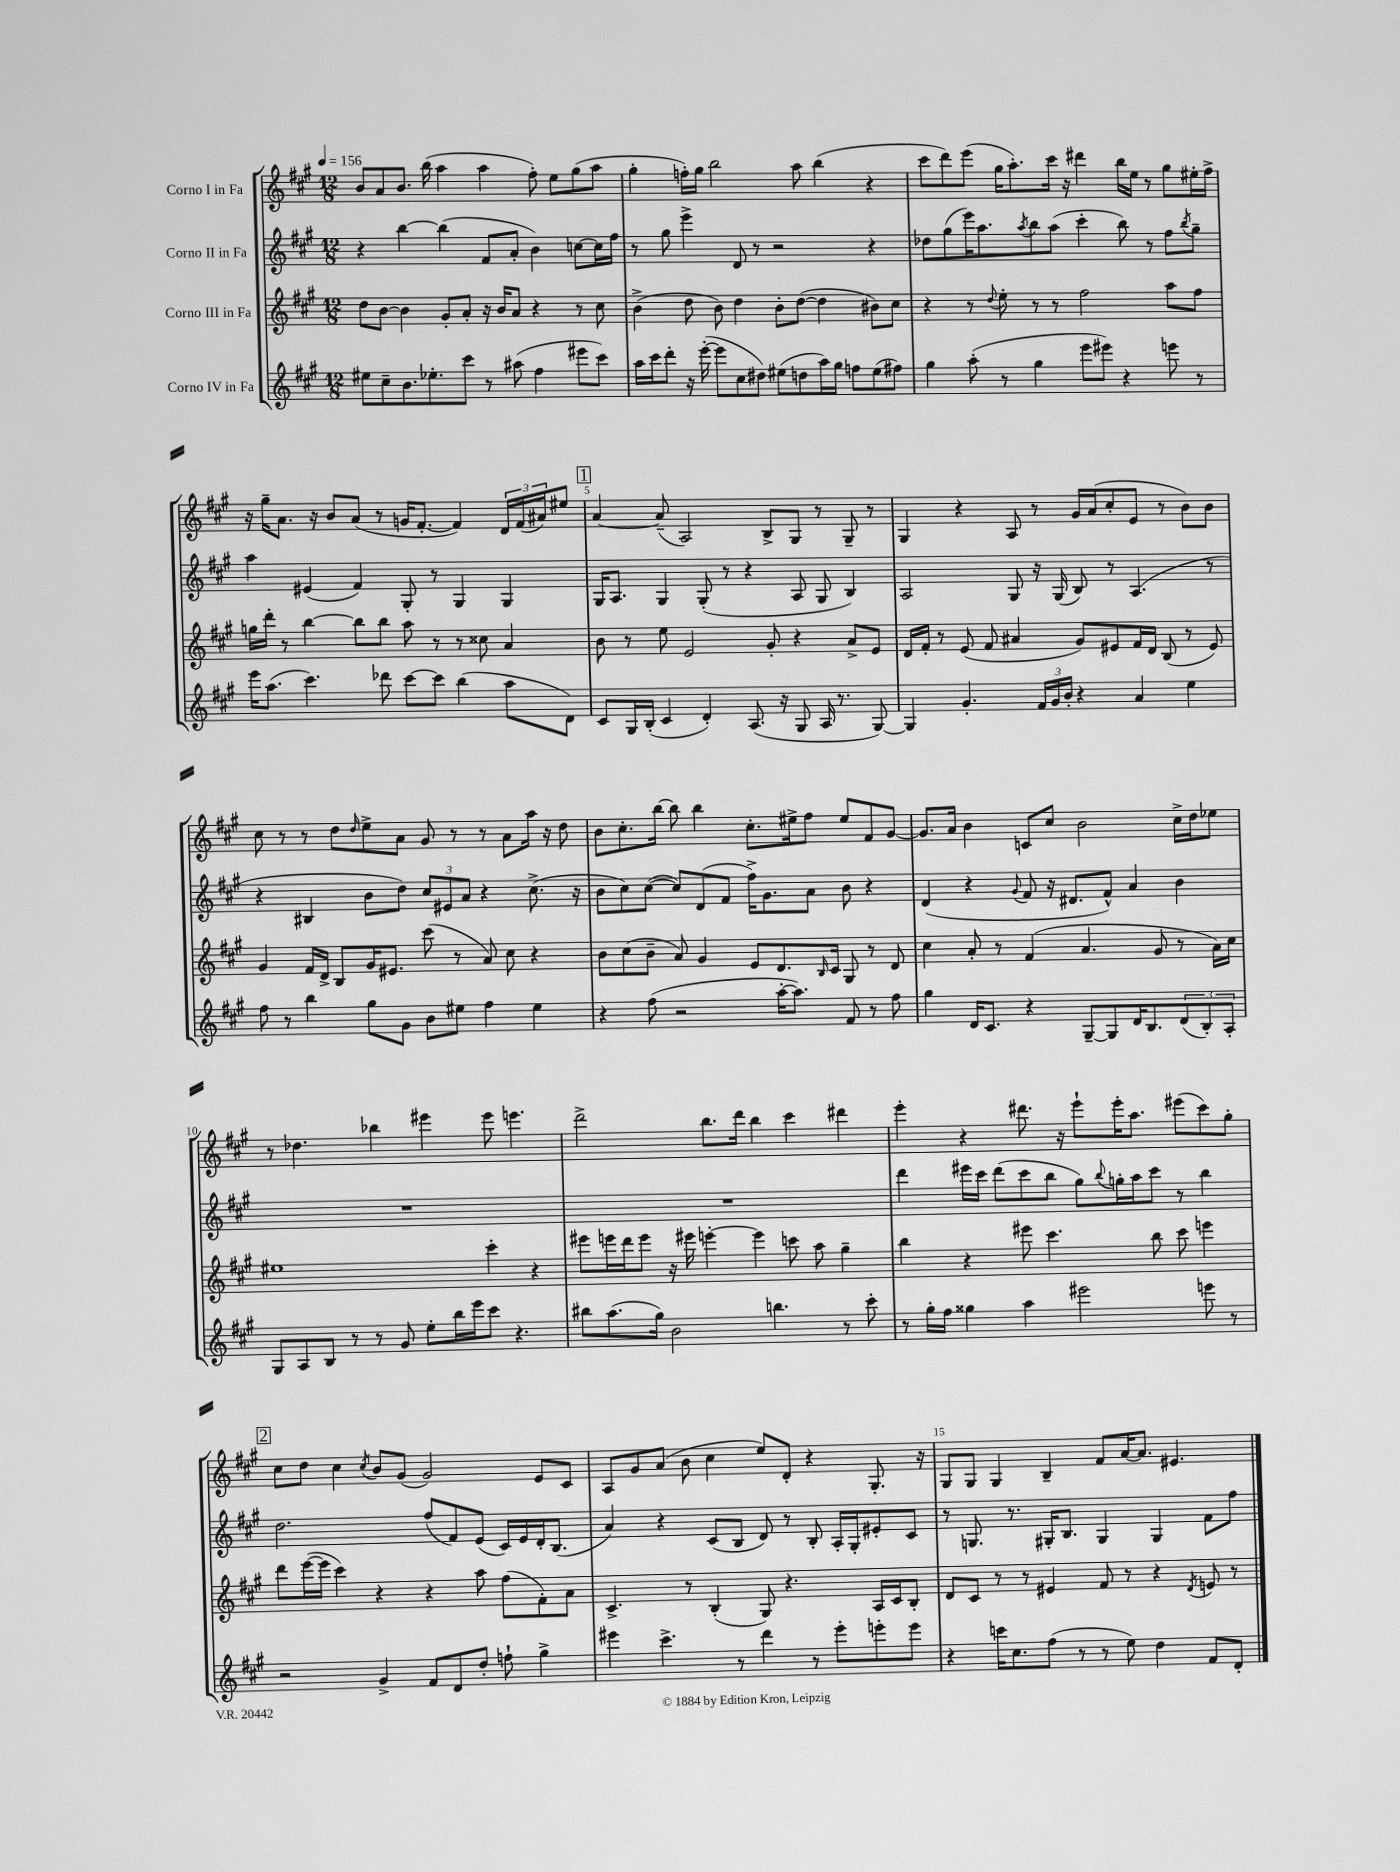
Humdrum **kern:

**kern	**kern	**kern	**kern
*part4	*part3	*part2	*part1
*staff4	*staff3	*staff2	*staff1
*I"Corno IV in Fa	*I"Corno III in Fa	*I"Corno II in Fa	*I"Corno I in Fa
*clefG2	*clefG2	*clefG2	*clefG2
*k[f#c#g#]	*k[f#c#g#]	*k[f#c#g#]	*k[f#c#g#]
*M12/8	*M12/8	*M12/8	*M12/8
*MM156	*MM156	*MM156	*MM156
=1	=1	=1	=1
8ee#X\L	8dd\L	4r	8b/L
8cc#~\	[8b\J	.	8a/
8.b\	4b\]	[4bb\	8.b/J
8.ee-X'\	.	.	(16bb\
.	8g#'/L	(4bb\]	4aa\
8ccc#\J	8a'/J	.	.
8r	16r	8f#/L	4aa\
.	16b/KL	.	.
(8aa#X\	8a/J	8a'/J	.
4ff#\	4r	4b\)	8ff#'\)
.	.	.	8ee\L
8eee#X\L	8r	[8ccn\L	(8gg#\
8ccc#\J)	8cc#\	16cc\L]	8aa\J
.	.	16ff#\JJ	.
=2	=2	=2	=2
16aa\LL	(4b^\	8r	4gg#'\
16ccc#\J	.	.	.
8ddd'\J	.	8gg#\	.
16r	8dd\	4eee^\	16ffn'\LL)
([16eee'\	.	.	16gg#\JJ
8eee\L]	8b\)	.	2bb\
8cc#\	4dd\	8d/	.
8dd#X\J)	.	8r	.
(8ee#X\L	8b'\L	2r	.
8ddn\	([8dd\J	.	8aa\
16aa\L)	4dd\]	.	(4bb\
16gg#\JJ	.	.	.
8ffn\L	.	.	.
(8ee#\	8b#X\L)	4r	4r
8ff#X\J)	8cc#\J	.	.
=3	=3	=3	=3
4gg#\	4r	8dd-X\L	8ccc#\L
.	.	(8gg#\	8ddd\)
(8aa'\	8r	16eee\K)	(8eee\J
.	.	8.aa\	.
.	8qqdd/	.	.
8r	8ee'\	.	16gg#\KL
.	.	.	8.aa'\)
.	.	8qaa/	.
4gg#\	8r	8bb\	.
.	8r	(8aa\J	16ccc#\Jk
.	.	.	16r
8eee\L	2ff#\	4ccc#'\	4ddd#X\
8eee#X\J)	.	.	.
4r	.	8bb\)	16bb\LL
.	.	.	16ee\JJ
.	.	8r	8r
8eeen\	8aa\L	8ff#\L	8gg#\L
.	.	8qbb/	.
8r	8ff#\J	8gg#~\J	16ee#X'\L
.	.	.	16ff#^\JJ
!!LO:LB:g=z
=4	=4	=4	=4
16eee\KL	16ggn\LL	4aa\	16r
(8.aa\J	16ddd'\JJ	.	16gg#~\KL
.	8r	.	8.a\J
4.ccc#\)	[4bb\	(4e#X/	.
.	.	.	16r
.	.	.	8b/L
.	8bb\L]	4f#/)	(8a/J
8ddd-X\	8bb\J	.	8r
[8ccc#\L	8aa\	8G#'/	16gn/KL
.	.	.	[8.f#'/J
8ccc#\J]	8r	8r	.
(4bb\	8r	4G#/	4f#/])
.	8cc##X\	.	.
8aa\L	4a/	4G#/	24d/LL
.	.	.	(24f#/
.	.	.	24a#X/J)
8d\J)	.	.	8ee#X/J
!!LO:REH:place=s1:t=1
=5	=5	=5	=5
8c#/L	8b\	16G#/KL	[4a/
.	.	8.A/J	.
16G#/L	8r	.	.
(16B'/JJ	.	.	.
4c#/	8ee\	4G#/	(8a~/]
.	2e/	.	2A/)
4d'/)	.	(8G#'/	.
.	.	8r	.
(8.A/	.	4r	.
.	8g#'/	.	8B^/L
16r	.	.	.
8G#/	4r	8A/	8G#/J
16A/	.	8G#/	8r
8.r	.	.	.
.	8a^/L	4B/)	8G#~/
[8G#/)	8e/J	.	8r
=6	=6	=6	=6
4G#/]	16d/LL	2A/	4G#/
.	16f#'/JJ	.	.
.	8r	.	.
4.g#'/	(8e/	.	4r
.	8f#/	.	.
.	4a#X/	8G#/	8A/
24f#/LL	.	16r	8r
24g#/	.	.	.
.	.	(16G#/	.
24b'/JJ	.	.	.
4r	8g#/L)	8B/)	16g#/LL
.	.	.	(16a/J
.	8e#X/	8r	8cc#'/
4a/	16f#/L	(4.A/	8e/J
.	16d/JJ	.	.
.	(8B/	.	8r
4ee\	8r	.	8b\L)
.	8e#/)	8r	8b\J
!!LO:LB:g=z
=7	=7	=7	=7
8ff#\	4g#/	4r	8cc#\
8r	.	.	8r
4bb\	16f#/LL	4B#X/	8r
.	16d^/JJ	.	.
.	8B/L	.	8dd\L
.	.	.	16qqdd/
8gg#\L	16g#/K	8b\L	8ee^\
.	8.e#X/J	.	.
8g#\J	.	8dd\J)	8a\J
8b\L	(8ccc#\	12cc#/L	8g#/
.	.	12e#X/	.
8ee#X\J	8r	.	8r
.	.	12a/J	.
4ff#\	8a/)	4r	8r
.	8cc#\	.	8a\L
4ee#\	4r	(8.cc#^\	16aa\Jk
.	.	.	16r
.	.	.	8dd\
.	.	16r	.
=8	=8	=8	=8
4r	8b\L	8b\L	8b\L
.	(8cc#\	8cc#\)	8.cc#'\
(8ff#\	8b~\J	([8cc#\J	.
.	.	.	[16bb\Jk
2r	8a/)	8cc#/L])	8bb\]
.	4g#/	(8d/	4bb\
.	.	8f#/J	.
.	8e/L	16ff#^\KL)	8.cc#'\L
.	.	8.g#\	.
[16aa'\KL	8.d/	.	.
8.aa\J])	.	.	16ee#X^\k
.	.	8a\J	8ff#\J
.	16qqB/	.	.
.	16c#/Jk	.	.
8f#/	8G#/	8b\	8ee#/L
8r	8r	4r	8f#/
8ff#\	8d/	.	[8g#/J
=9	=9	=9	=9
4gg#\	4cc#\	(4d/	8.g#/L]
.	.	.	16a/Jk
16d/KL	8a'/	4r	4b\
8.c#/J	.	.	.
.	8r	.	.
.	.	8qqg#/	.
4r	(4f#/	8f#/	8cn/L
.	.	16r	8cc#/J
.	.	8.d#X/L	.
[8G#~/L	4.a/	.	2b\
8G#/]	.	8f#^^/J)	.
16d/K	.	4a/	.
8.B/	.	.	.
.	8g#/	.	.
(12d/	8r	4b\	16cc#^\LL
.	.	.	16dd\J
12B'/)	.	.	.
.	16a\LL)	.	8ee-X\J
12A'/J	.	.	.
.	16cc#\JJ	.	.
!!LO:LB:g=z
=10	=10	=10	=10
8G#/L	1ee#X	1.r	8r
8A/	.	.	4.dd-X\
8B/J	.	.	.
8r	.	.	.
8r	.	.	4bb-X\
8g#/	.	.	.
8ee'\L	.	.	4eee#X\
16bb\L	.	.	.
16eee\J	.	.	.
8ccc#\J	4ccc#'\	.	8eee#\
4.r	.	.	4.eeen\
.	4r	.	.
=11	=11	=11	=11
8bb#X\L	8eee#X\L	1.r	2ddd^\
(8.aa\	16eeen\L	.	.
.	16ddd\J	.	.
.	8eee\J	.	.
16gg#\Jk)	.	.	.
2b\	16r	.	.
.	16eee#X\	.	.
.	[4eeen'\	.	8.bb\L
.	.	.	16ddd\Jk
.	4eee\]	.	4bb\
4.bbn\	.	.	.
.	8cccn\	.	4ccc#\
.	8aa\	.	.
8r	4gg#~\	.	4ddd#X\
8ccc#'\	.	.	.
=12	=12	=12	=12
8r	4bb\	4ddd\	4eee'\
16gg#'\LL	.	.	.
16ff#\JJ	.	.	.
4gg##X\	4r	16eee#X\LL	4r
.	.	16ccc#\JJ	.
.	.	(8ddd\L	.
4aa\	8eee#X\	8ccc#\	8.ddd#X\
.	4.ccc#\	8bb\J	.
.	.	.	16r
2eee#X\	.	8gg#\L)	8eee`\L
.	.	8qqbb/	.
.	.	16ggn'\L	16eee'\K
.	.	16aa\J	8.aa\J
.	8bb\	8ccc#\J	.
.	8ccc#\	8r	(8eee#X\L
8eeen\	4eeen\	4bb\	8ccc#\)
8r	.	.	8gg#'\J
!!LO:LB:g=z
!!LO:REH:place=s1:t=2
=13	=13	=13	=13
2r	8ddd\L	2.dd\	8cc#\L
.	([16eee\L	.	8dd\J
.	16eee\JJ]	.	.
.	4ccc#\)	.	4cc#\
.	.	.	8qcc#/
4g#^/	4r	.	8b/L
.	.	.	(8g#/J
8f#/L	4r	(8ff#/L	2g#/)
8d/	.	8f#/)	.
8dd'/J	8aa\	(8e/J	.
8ffn`\	(8ff#\L	16c#/LL)	.
.	.	16e/	.
4gg#^\	8f#'\)	16d'/J	8e/L
.	.	(8.B/J	.
.	8a\J	.	8c#/J
=14	=14	=14	=14
4eee#X\	4.c#^/	4a/)	8A/L
.	.	.	8g#/
4.ccc#^\	.	4r	(8a/J
.	8r	.	8b\
.	(4B'/	(8c#/L	4cc#\
8r	.	8B/J	.
4ddd\	8G#/)	8d/)	8ee/L)
.	4.r	8r	8d'/J
8r	.	8B'/	4r
8eee#'\L	.	16A'/LL	.
.	.	16G#'/J	.
8eeen'\	16A/LL	8e#X'/	8.G#'/
.	16c#/J	.	.
8eee\J	8B'/J	8c#/J	.
.	.	.	16r
=15	=15	=15	=15
4r	8d/L	8r	8G#/L
.	8c#/J	8.Gn/	8G#/J
16cccn\KL	8r	.	4G#/
8.cc#\	.	8.r	.
.	8r	.	.
(8ff#\J	4e#X/	16G#X'/KL	4B~/
.	.	8.B/J	.
8r	.	.	.
8r	8f#/	4G#/	8f#/L
8ee\)	8r	.	[16a/K
.	.	.	8.a/J]
4dd\	4r	4G#/	.
.	.	.	4.e#X/
.	8qd/	.	.
8f#/L	8en/	8f#\L	.
8d'/J	8r	8ff#\J	.
==	==	==	==
*-	*-	*-	*-
